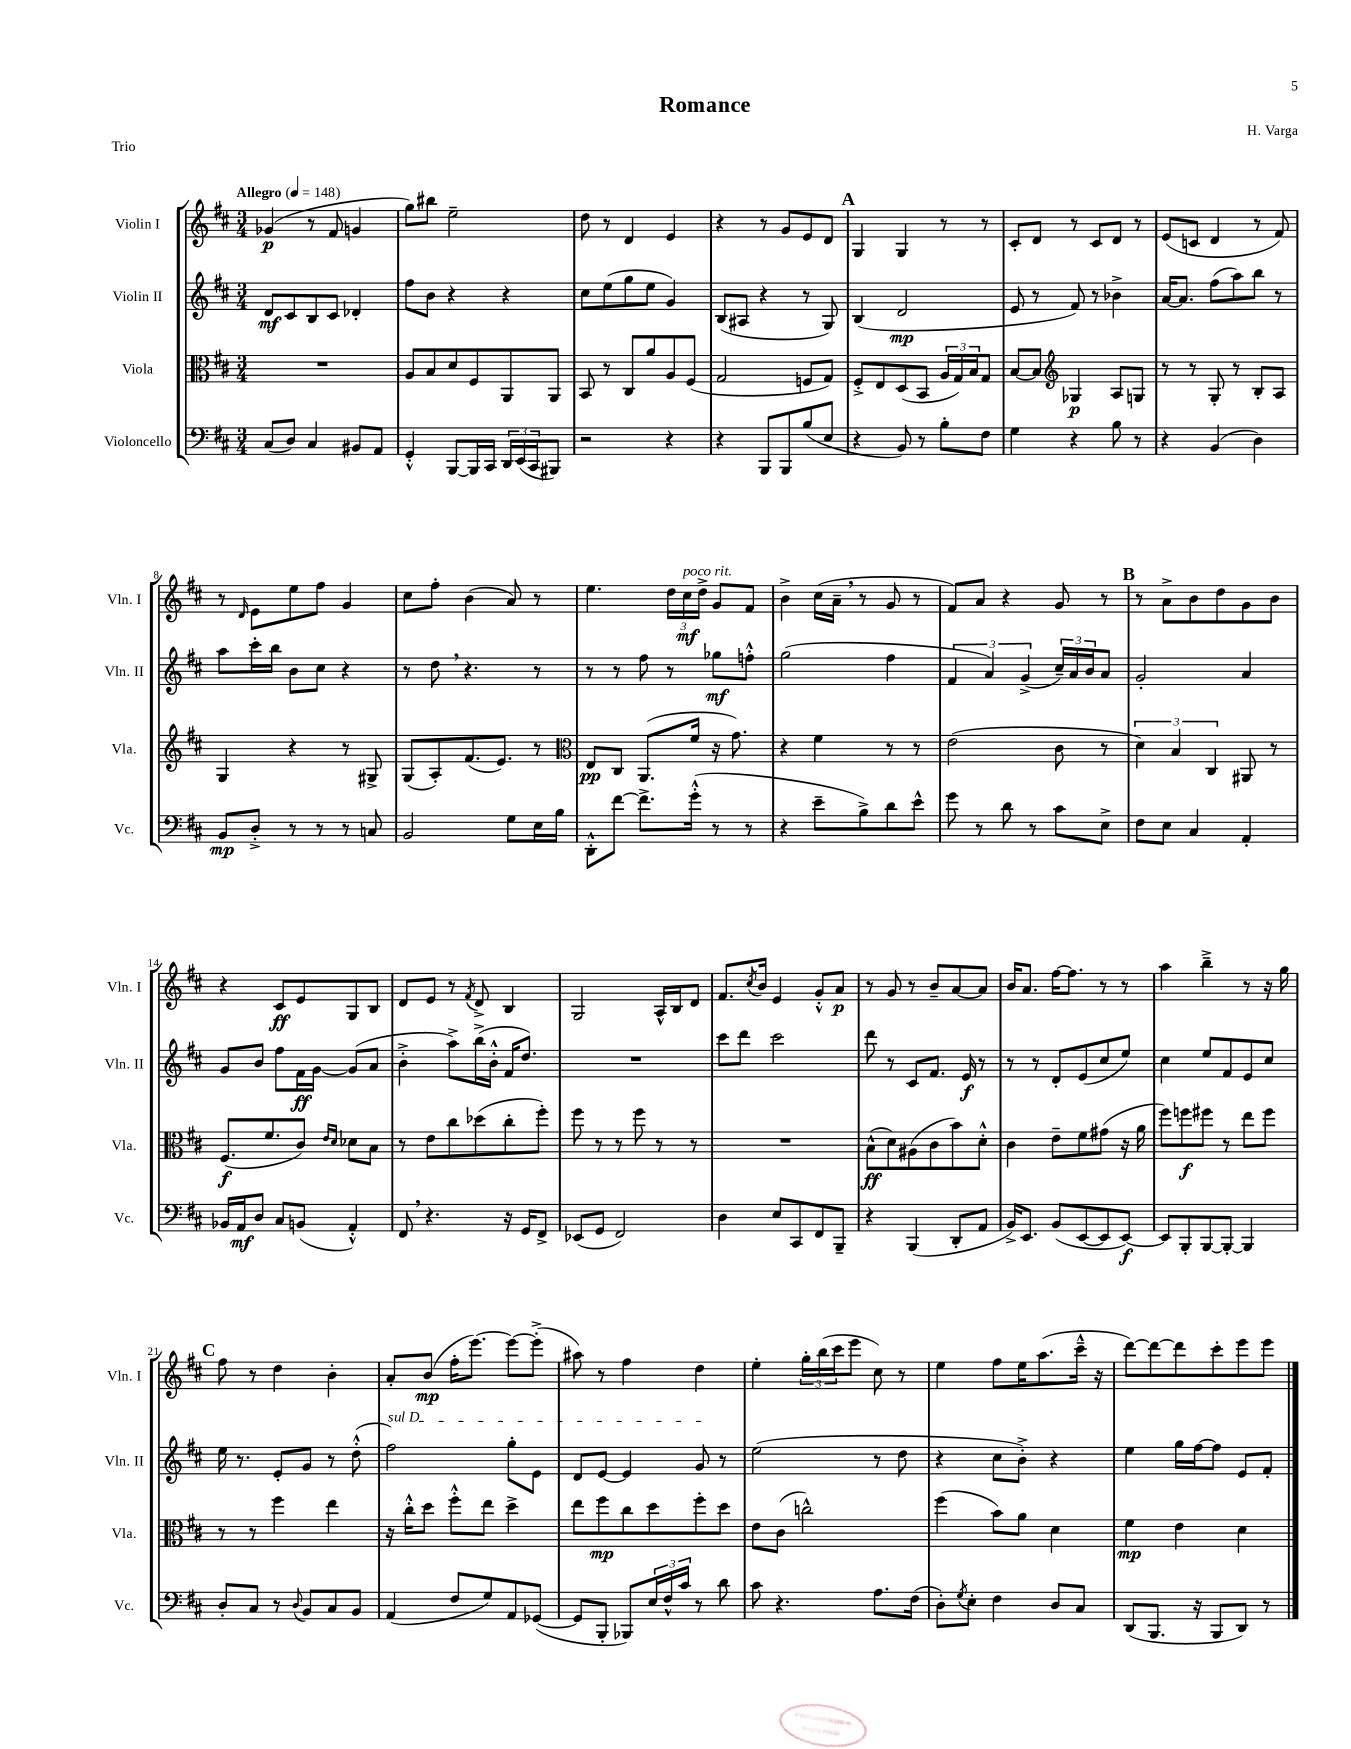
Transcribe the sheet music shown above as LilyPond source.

\header { title = "Romance" composer = "H. Varga" piece = "Trio" }
<<
\new StaffGroup <<
\new Staff = "s0" \with { instrumentName = "Violin I" shortInstrumentName = "Vln. I" } {
    \clef treble \key d \major \numericTimeSignature \time 3/4 \tempo "Allegro" 4 = 148
    ges'4\p( r8 fis'8 g'4 |
    g''8) bis''8 e''2-- |
    d''8 r8 d'4 e'4 |
    r4 r8 g'8 e'8 d'8 |
    \mark \markup { \bold "A" } g4 g4 r8 r8 |
    cis'8-. d'8 r8 cis'8 d'8 r8 |
    e'8( c'8 d'4 r8 fis'8) |
    r8 \grace { d'16 } e'8 e''8 fis''8 g'4 |
    cis''8 fis''8-. b'4( a'8) r8 |
    e''4. \tuplet 3/2 { d''16 cis''16\mf^\markup { \italic "poco rit." } d''16-> } g'8 fis'8 |
    b'4-> cis''16( a'16-- \breathe r8 g'8 r8 |
    fis'8) a'8 r4 g'8 r8 |
    \mark \markup { \bold "B" } r8 a'8-> b'8 d''8 g'8 b'8 |
    r4 cis'8\ff e'8 g8 b8 |
    d'8 e'8 r8 \acciaccatura { fis'8 } d'8-> b4 |
    g2 a16-^ b16 d'8 |
    fis'8. \acciaccatura { cis''8 } b'16 e'4 g'8-.-^ a'8\p |
    r8 g'8 r8 b'8-- a'8~ a'8 |
    b'16 a'8. fis''16~ fis''8. r8 r8 |
    a''4 b''4---> r8 r16 g''16 |
    \mark \markup { \bold "C" } fis''8 r8 d''4 b'4-. |
    a'8-. b'8\mp( fis''16-. e'''8.~) e'''8~ e'''8-.->( |
    ais''8) r8 fis''4 d''4 |
    e''4-. \tuplet 3/2 { g''16-. b''16( cis'''16 } e'''8 cis''8) r8 |
    e''4 fis''8 e''16 a''8.( cis'''16---^ r16 |
    d'''8~) d'''8~ d'''8 cis'''8-. e'''8 e'''8 \bar "|." |
}
\new Staff = "s1" \with { instrumentName = "Violin II" shortInstrumentName = "Vln. II" } {
    \clef treble \key d \major \numericTimeSignature \time 3/4
    d'8\mf cis'8 b8 cis'8 des'4-. |
    fis''8 b'8 r4 r4 |
    cis''8 e''8( g''8 e''8 g'4) |
    b8( ais8 r4 r8 g8) |
    \mark \markup { \bold "A" } b4( d'2\mp |
    e'8 r8 fis'8) r8 bes'4-> |
    a'16~ a'8. fis''8( a''8) b''8 r8 |
    a''8 cis'''16-. b''16 b'8 cis''8 r4 |
    r8 d''8 \breathe r4. r8 |
    r8 r8 fis''8 r8 ges''8\mf f''8-.-^ |
    g''2( fis''4 |
    \tuplet 3/2 { fis'4 a'4) g'4->( } \tuplet 3/2 { cis''16--) a'16 b'16 } a'8 |
    \mark \markup { \bold "B" } g'2-. a'4 |
    g'8 b'8 fis''8 fis'16\ff g'16~ g'8( a'8 |
    b'4-.-> a''8->) b''16->( b'16-.-^ fis'16 d''8.) |
    R2. |
    cis'''8 d'''8 cis'''2 |
    d'''8 r8 cis'8 fis'8. e'16\f r8 |
    r8 r8 d'8-. e'8( cis''8 e''8) |
    cis''4 e''8 fis'8 e'8 cis''8 |
    \mark \markup { \bold "C" } e''16 r8. e'8-. g'8 r8 d''8-.-^( |
    \once \override TextSpanner.bound-details.left.text = \markup { \italic "sul D" } fis''2\startTextSpan) g''8-. e'8 |
    d'8 e'8~ e'4 g'8\stopTextSpan r8 |
    e''2( r8 d''8 |
    r4 cis''8 b'8-.->) r4 |
    e''4 g''16 fis''16~ fis''8 e'8 fis'8-. \bar "|." |
}
\new Staff = "s2" \with { instrumentName = "Viola" shortInstrumentName = "Vla." } {
    \clef alto \key d \major \numericTimeSignature \time 3/4
    R2. |
    a8 b8 d'8 fis8 a,8 a,8 |
    b,8 r8 cis8 a'8 a8 fis8( |
    g2 f8 g8) |
    \mark \markup { \bold "A" } fis8-.-> e8 d8( b,8 \tuplet 3/2 { a16 g16) b16 } g8 |
    b8~ b8 \clef treble ges4\p a8 g8 |
    r8 r8 g8-. r8 b8-. a8 |
    g4 r4 r8 gis8-> |
    g8( a8-.) fis'8.( e'8.) r8 |
    \clef alto e8\pp cis8 a,8.( fis'16 r16 g'8.) |
    r4 fis'4 r8 r8 |
    e'2( cis'8 r8 |
    \mark \markup { \bold "B" } \tuplet 3/2 { d'4) b4 cis4 } ais,8 r8 |
    fis8.\f( fis'8. cis'8) \grace { e'16 d'16 } des'8 b8 |
    r8 e'8 cis''8 des''8( cis''8-. fis''8-.) |
    fis''8 r8 r8 fis''8 r8 r8 |
    R2. |
    b8-^\ff( d'8) ais8( cis'8 b'8) d'8-.-^ |
    cis'4 e'8-- fis'8 gis'8( r16 a'16 |
    fis''8) f''8\f fis''8 r8 e''8 fis''8 |
    \mark \markup { \bold "C" } r8 r8 fis''4 e''4 |
    r16 cis''16-.-^ d''8 fis''8-.-^ e''8 d''4-> |
    e''8 fis''8\mp cis''8 d''8 fis''8-. d''8 |
    e'8 cis'8( c''2-^) |
    fis''4( b'8) a'8 d'4 |
    fis'4\mp e'4 d'4 \bar "|." |
}
\new Staff = "s3" \with { instrumentName = "Violoncello" shortInstrumentName = "Vc." } {
    \clef bass \key d \major \numericTimeSignature \time 3/4
    cis8( d8) cis4 bis,8 a,8 |
    g,4-.-^ b,,8~ b,,16 cis,16 \tuplet 3/2 { d,16 e,16( cis,16 } bis,,8) |
    r2 r4 |
    r4 b,,8 b,,8 b8( e8 |
    \mark \markup { \bold "A" } r4 b,8) r8 b8-. fis8 |
    g4 r4 b8 r8 |
    r4 b,4( d4) |
    b,8\mp d8-.-> r8 r8 r8 c8 |
    b,2 g8 e16 b16 |
    d,8-.-^ fis'8~ fis'8.-> g'16-.-^( r8 r8 |
    r4 e'8-- b8->) d'8 e'8-^ |
    g'8 r8 d'8 r8 cis'8 e8-> |
    \mark \markup { \bold "B" } fis8 e8 cis4 a,4-. |
    bes,16 a,16\mf d8 cis8 b,8( a,4-.-^) |
    fis,8 \breathe r4. r16 g,16 fis,8-> |
    ees,8( g,8 fis,2) |
    d4 e8 cis,8 fis,8 b,,8-- |
    r4 b,,4( d,8-. a,8 |
    b,16->) e,8. b,8( e,8~ e,8 e,8~\f) |
    e,8 b,,8-. b,,8~ b,,8~-. b,,4 |
    \mark \markup { \bold "C" } d8-. cis8 r8 \appoggiatura { d8 } b,8 cis8 b,8 |
    a,4( fis8 g8) a,8 ges,8~( |
    ges,8 b,,8-. bes,,8) \tuplet 3/2 { e16 fis16-^ cis'16 } r8 d'8 |
    cis'8 r4. a8. fis16( |
    d8-.) \acciaccatura { g8 } e8-. fis4 d8 cis8 |
    d,8( b,,8. r16 b,,8 d,8) r8 \bar "|." |
}
>>
>>
